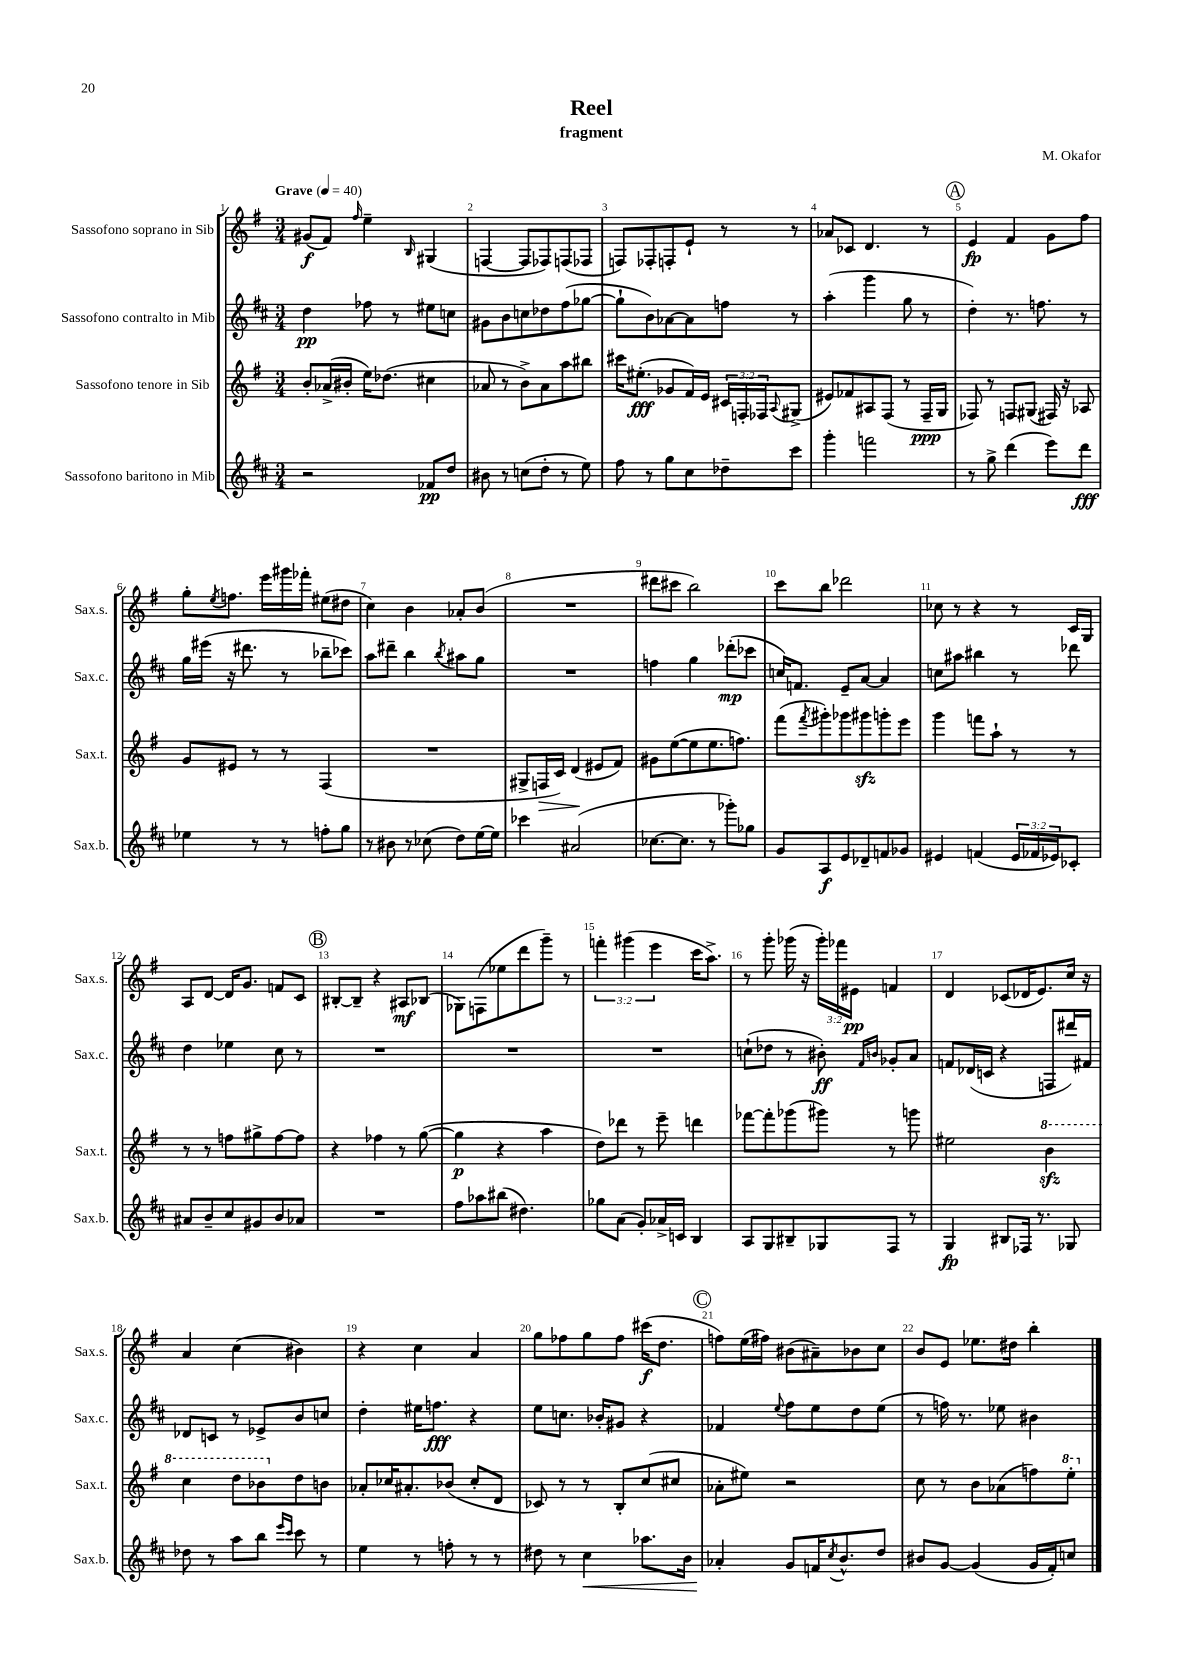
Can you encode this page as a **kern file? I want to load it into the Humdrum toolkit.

**kern	**kern	**kern	**kern
*staff4	*staff3	*staff2	*staff1
*clefG2	*clefG2	*clefG2	*clefG2
*k[f#c#]	*k[f#]	*k[f#c#]	*k[f#]
*M3/4	*M3/4	*M3/4	*M3/4
*MM40	*MM40	*MM40	*MM40
2r	8b'	4dd	(8g#
.	(16a-^	.	8f#)
.	16b#'	.	.
.	.	.	16qqff#
.	16ee)	8ff-	4ee~
.	(8.dd-	.	.
.	.	8r	.
.	.	.	16qqB
8f-	4cc#	8ee#	(4G#
8dd	.	8cc	.
=	=	=	=
8b#	8a-	8g#	[4F
8r	8r	8b	.
(8cc	8b^)	8cc	8F]
8dd'	8a-	8dd-	8F-)
8r	8aa	(8ff#	(8F
8ee)	8bb#	[8gg-	8F-
=	=	=	=
8ff#	16ccc#	8gg-`]	8F)
.	(8.ee#'	.	.
8r	.	8b)	8F-'
8gg	8g-	[8a-	8F'
8cc#	16f#)	8a-]	8e`
.	16e	.	.
8dd-~	24c#	8ff	8r
.	24F'	.	.
.	24F-	.	.
.	8qqA	.	.
8ccc#	(8G#^	8r	8r
=	=	=	=
4ggg'	8e#)	(4aa'	8a-
.	8f-	.	8c-
2fff	8A#	4ggg	4.d
.	(8F#	.	.
.	8r	8gg	.
.	16F#~	8r	8r
.	16G	.	.
=	=	=	=
8r	8F-)	4dd')	4e
8gg^	8r	.	.
(4ddd	8F	8.r	4f#
.	(8G#	.	.
.	.	8.ff	.
8eee)	16F#)	.	8g
.	16r	.	.
8ddd	8A-	8r	8ff#
=	=	=	=
4ee-	8g	16gg	8gg'
.	.	(16eee#	.
.	.	.	8qee
.	8e#	16r	8.ff
.	.	8.ddd#	.
8r	8r	.	.
.	.	.	16eee
8r	8r	8r	16ggg#
.	.	.	16fff-'
8ff'	(4F#	8bb-~	(8ee#
8gg	.	8ccc-)	8dd#
=	=	=	=
8r	2.r	8aa	4cc)
8b#	.	8ddd#~	.
8r	.	4bb	4b
(8cc-	.	.	.
.	.	8qbb	.
8dd)	.	8aa#	8a-'
[16ee	.	8gg	(8b
16ee]	.	.	.
=	=	=	=
4ccc-	8G#^	2.r	2.r
.	16F	.	.
.	16c)	.	.
(2a#	(4d	.	.
.	8e#	.	.
.	8f#)	.	.
=	=	=	=
[8.cc-	8g#	4ff	8ddd#
.	([8ee	.	8ccc#
8.cc-]	.	.	.
.	8ee]	4gg	2bb)
8r	8.ee	.	.
8ggg-')	.	(8ddd-'	.
.	8.ff)	.	.
8gg-	.	8ccc-	.
=	=	=	=
8g	(8fff#	16cc)	8ccc
.	.	8.f	.
.	8qfff#	.	.
8A	8ggg#')	.	8bb
8e	8ggg-	8e~	2ddd-
8d-~	8ggg#	[8a	.
8f	8ggg'	4a]	.
8g-	8eee	.	.
=	=	=	=
4e#	4ggg	8cc	8cc-
.	.	8aa#	8r
(4f	8fff	4bb#	4r
.	8aa`	.	.
24e#	8r	8r	8r
24f-	.	.	.
24e-)	.	.	.
8c-'	8r	8ddd-	16c
.	.	.	16G
=	=	=	=
8a#	8r	4dd	8A
8b~	8r	.	[8d
8cc#	8ff	4ee-	16d]
.	.	.	8.g
8g#	8gg#^	.	.
8b	[8ff	8cc#	8f
8a-	8ff]	8r	8c
=	=	=	=
2.r	4r	2.r	[8B#'
.	.	.	8B#~]
.	4ff-	.	4r
.	8r	.	8A#
.	([8gg	.	(8B-
=	=	=	=
8ff#	4gg]	2.r	8G-)
8aa-	.	.	(8F
(8bb#	4r	.	8ee-
4.dd#)	.	.	8ddd
.	4aa	.	8ggg~)
.	.	.	8r
=	=	=	=
8gg-	8dd)	2.r	6fff'
(8a	8ddd-	.	.
.	.	.	(6ggg#
8g')	8r	.	.
.	.	.	6eee
16a-^	8eee~	.	.
16c	.	.	.
4B	4ddd	.	16ccc
.	.	.	8.aa^)
=	=	=	=
8A	[8fff-	(8cc`	8r
8G	8fff-']	8dd-	8ggg'
8B#~	(8ggg-	8r	(16ggg-
.	.	.	16r
8G-	8ggg#)	8b#')	24ggg-')
.	.	.	24fff-
.	.	.	24e#
.	.	16qqf#	.
.	.	16qqb	.
8F#	8r	8g-'	4f
8r	8ggg	8a	.
=	=	=	=
4G	2ee#	8f	4d
.	.	(16d-	.
.	.	16c	.
8B#	.	4r	(8c-
16F-	.	.	16d-
8.r	.	.	8.e)
.	4bb	8F	.
8G-	.	16ddd#)	16cc
.	.	16f#	16r
=	=	=	=
8dd-	4ccc	8d-	4a
8r	.	8c	.
8aa	8ddd	8r	(4cc
8bb	8bb-	8e-^	.
16qqeee	.	.	.
16qqccc#	.	.	.
8ccc#	8dd	8b	4b#)
8r	8b	8cc	.
=	=	=	=
4ee	8a-'	4dd'	4r
.	16cc-	.	.
.	8.a#'	.	.
8r	.	16ee#	4cc
.	.	8.ff	.
8ff'	(8b-	.	.
8r	8cc-'	4r	4a
8r	8d	.	.
=	=	=	=
8dd#	8c-)	8ee	8gg
8r	8r	8.cc	8ff-
4cc#	8r	.	8gg
.	.	16b-'	.
.	8B'	8g#	8ff-
8.aa-	(8cc	4r	(16ccc#
.	.	.	8.dd
.	8cc#	.	.
16b	.	.	.
=	=	=	=
4a-'	8a-'	4f-	8ff)
.	8ee#)	.	(16ee
.	.	.	16ff#)
.	.	8qqee	.
8g	2r	8ff#	(8b#
16f	.	8ee	8a#~)
8qcc#	.	.	.
8.b^^	.	.	.
.	.	8dd	8b-
8dd	.	(8ee	8cc
=	=	=	=
8b#	8cc	8r	8b
[8g	8r	16ff)	8e
.	.	8.r	.
(4g]	8b	.	8.ee-
.	(8a-	8ee-	.
.	.	.	16dd#
16g	8ff)	4b#	4bb'
16f#')	.	.	.
8cc	8eee'	.	.
==	==	==	==
*-	*-	*-	*-
